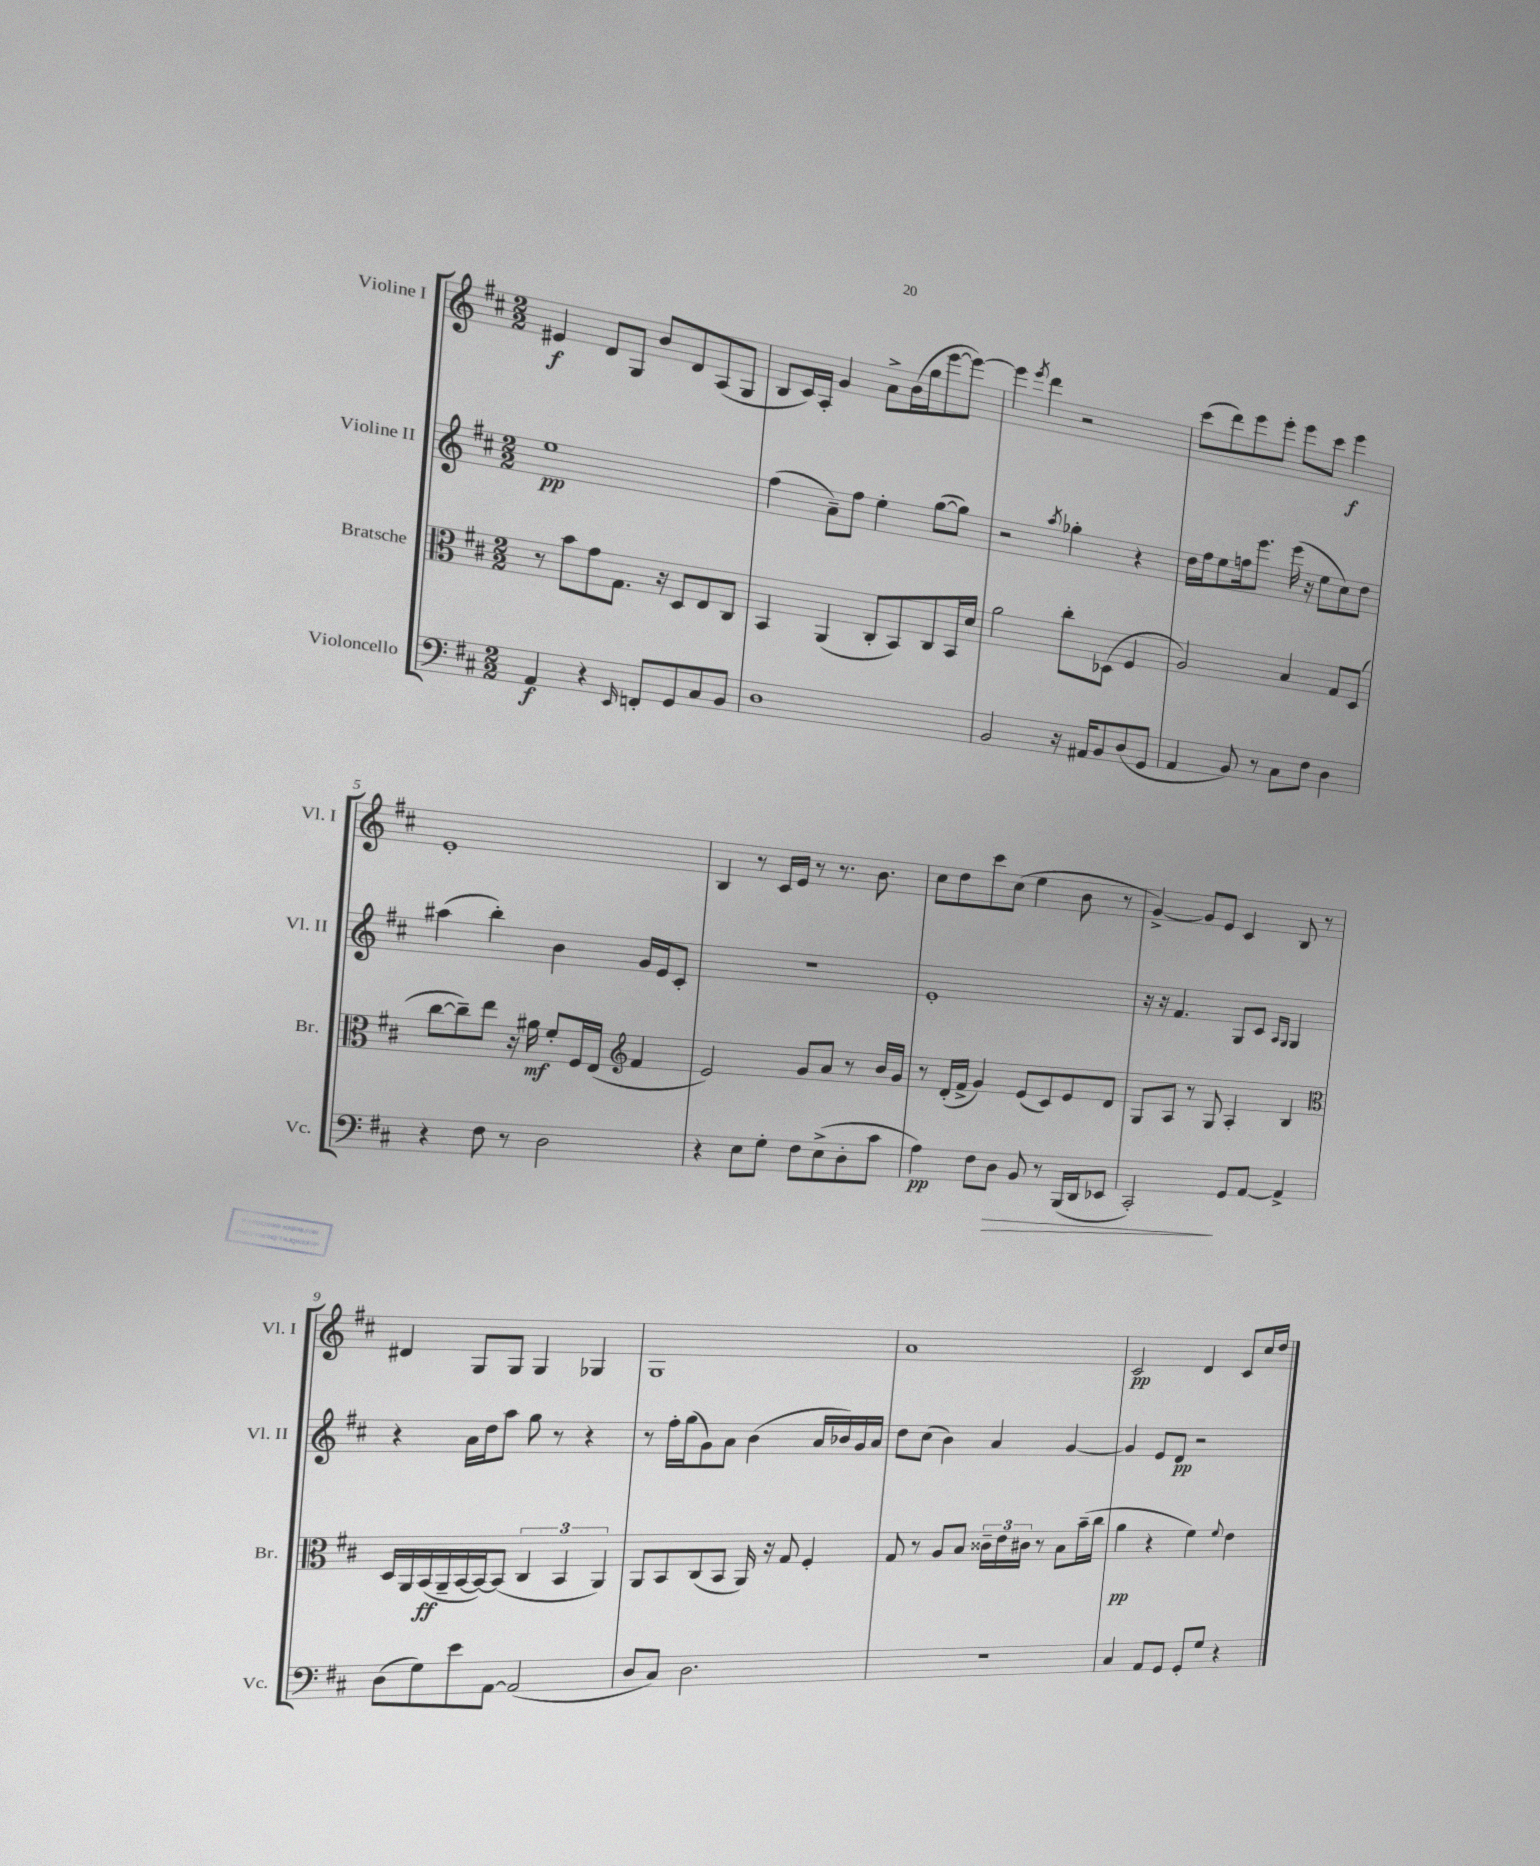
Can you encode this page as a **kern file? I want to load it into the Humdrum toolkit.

**kern	**kern	**kern	**kern
*staff4	*staff3	*staff2	*staff1
*clefF4	*clefC3	*clefG2	*clefG2
*k[f#c#]	*k[f#c#]	*k[f#c#]	*k[f#c#]
*M2/2	*M2/2	*M2/2	*M2/2
4AA	8r	1ee	4e#
.	8b	.	.
4r	8g	.	8d
.	8.G	.	8G
16qqEE	.	.	.
8FF'	.	.	8b
.	16r	.	.
8GG	8D	.	8d
8C#	8E	.	(8A
8BB	8C#	.	8G
=	=	=	=
1D	4BB	(4ff#	8B
.	.	.	16c#)
.	.	.	16A'
.	(4AA	8a~)	4g
.	.	8ff#	.
.	8C#'	4ee'	8a^
.	8BB)	.	(16b
.	.	.	16gg
.	8C#	([8gg	[8eee
.	16BB	8gg])	8eee_)
.	16d	.	.
=	=	=	=
2BB	2a	2r	4eee]
.	.	.	8qeee
.	.	.	4ddd
.	.	8qaa	.
16r	8cc#'	4gg-'	2r
16AA#	.	.	.
8BB	(8D-	.	.
(8D	4F#	4r	.
8GG	.	.	.
=	=	=	=
4AA	2A)	16dd	(8ccc#
.	.	16ff#	.
.	.	8ee	8ddd)
8BB)	.	16ff	8eee
.	.	8.eee	.
8r	.	.	8eee'
8C#	4B	(16eee	8eee
.	.	16r	.
8F#	.	8ee	8ccc#
4D	8G	8cc#)	4eee
.	(8D	8dd	.
=	=	=	=
4r	[8cc#	(4aa#	1e'
.	8cc#~])	.	.
8F#	8ee	4bb')	.
8r	16r	.	.
.	16a#	.	.
2D	8f#'	4b	.
.	16F#	.	.
.	(16E	.	.
*	*clefG2	*	*
.	4f#	16g	.
.	.	16e	.
.	.	8c#'	.
=	=	=	=
4r	2e)	1r	4B
8E	.	.	8r
8G'	.	.	16c#
.	.	.	16e
8F#	8g	.	8r
(8E^	8a	.	8.r
8D'	8r	.	.
.	.	.	8.b
8c#	16b	.	.
.	16g	.	.
=	=	=	=
4A)	8r	1e'	8cc#
.	(16d'	.	8dd
.	16f#^	.	.
8F#	4g)	.	8ccc#
8D	.	.	(8cc#
8BB	(8e	.	4ee
8r	8c#)	.	.
(16BBB	8e	.	8b
16DD	.	.	.
8EE-	8d	.	8r
=	=	=	=
2CC#')	8G	16r	[4g^)
.	.	16r	.
.	8A	4.f#	.
.	8r	.	8g]
.	8G	.	8e
8GG	4A'	8G	4c#
[8AA	.	8c#	.
.	.	16qqA	.
.	.	16qqG	.
4AA^]	4B	4G	8B
.	.	.	8r
=	=	=	=
*	*clefC3	*	*
(8D	16D	4r	4d#
.	16AA	.	.
8G)	(16BB	.	.
.	16AA~	.	.
8e	[16BB	16a	8G
.	16BB_)	16dd	.
[8AA	(8BB]	8aa	8G
(2AA]	6C#	8gg	4G
.	.	8r	.
.	6BB	.	.
.	.	4r	4G-
.	6AA)	.	.
=	=	=	=
8D	8AA	8r	1G
8C#)	8BB	16ff#'	.
.	.	(16gg	.
2.D	(8C#	8g)	.
.	8BB	8a	.
.	16AA)	(4b	.
.	16r	.	.
.	8G	.	.
.	4F#'	16a	.
.	.	16b-)	.
.	.	16g	.
.	.	16a	.
=	=	=	=
1r	8G	8dd	1a
.	8r	(8cc#	.
.	8A	4b)	.
.	8B	.	.
.	24c##~	4a	.
.	24e	.	.
.	24c#	.	.
.	8r	.	.
.	8B	[4g	.
.	(16b~	.	.
.	16cc#	.	.
=	=	=	=
4C#	4a	4g]	2c#
8AA	4r	8e	.
8GG	.	8d	.
8GG'	4f#)	2r	4d
8G	.	.	.
.	8qqf#	.	.
4r	4e	.	8c#
.	.	.	16cc#
.	.	.	16dd
==	==	==	==
*-	*-	*-	*-
